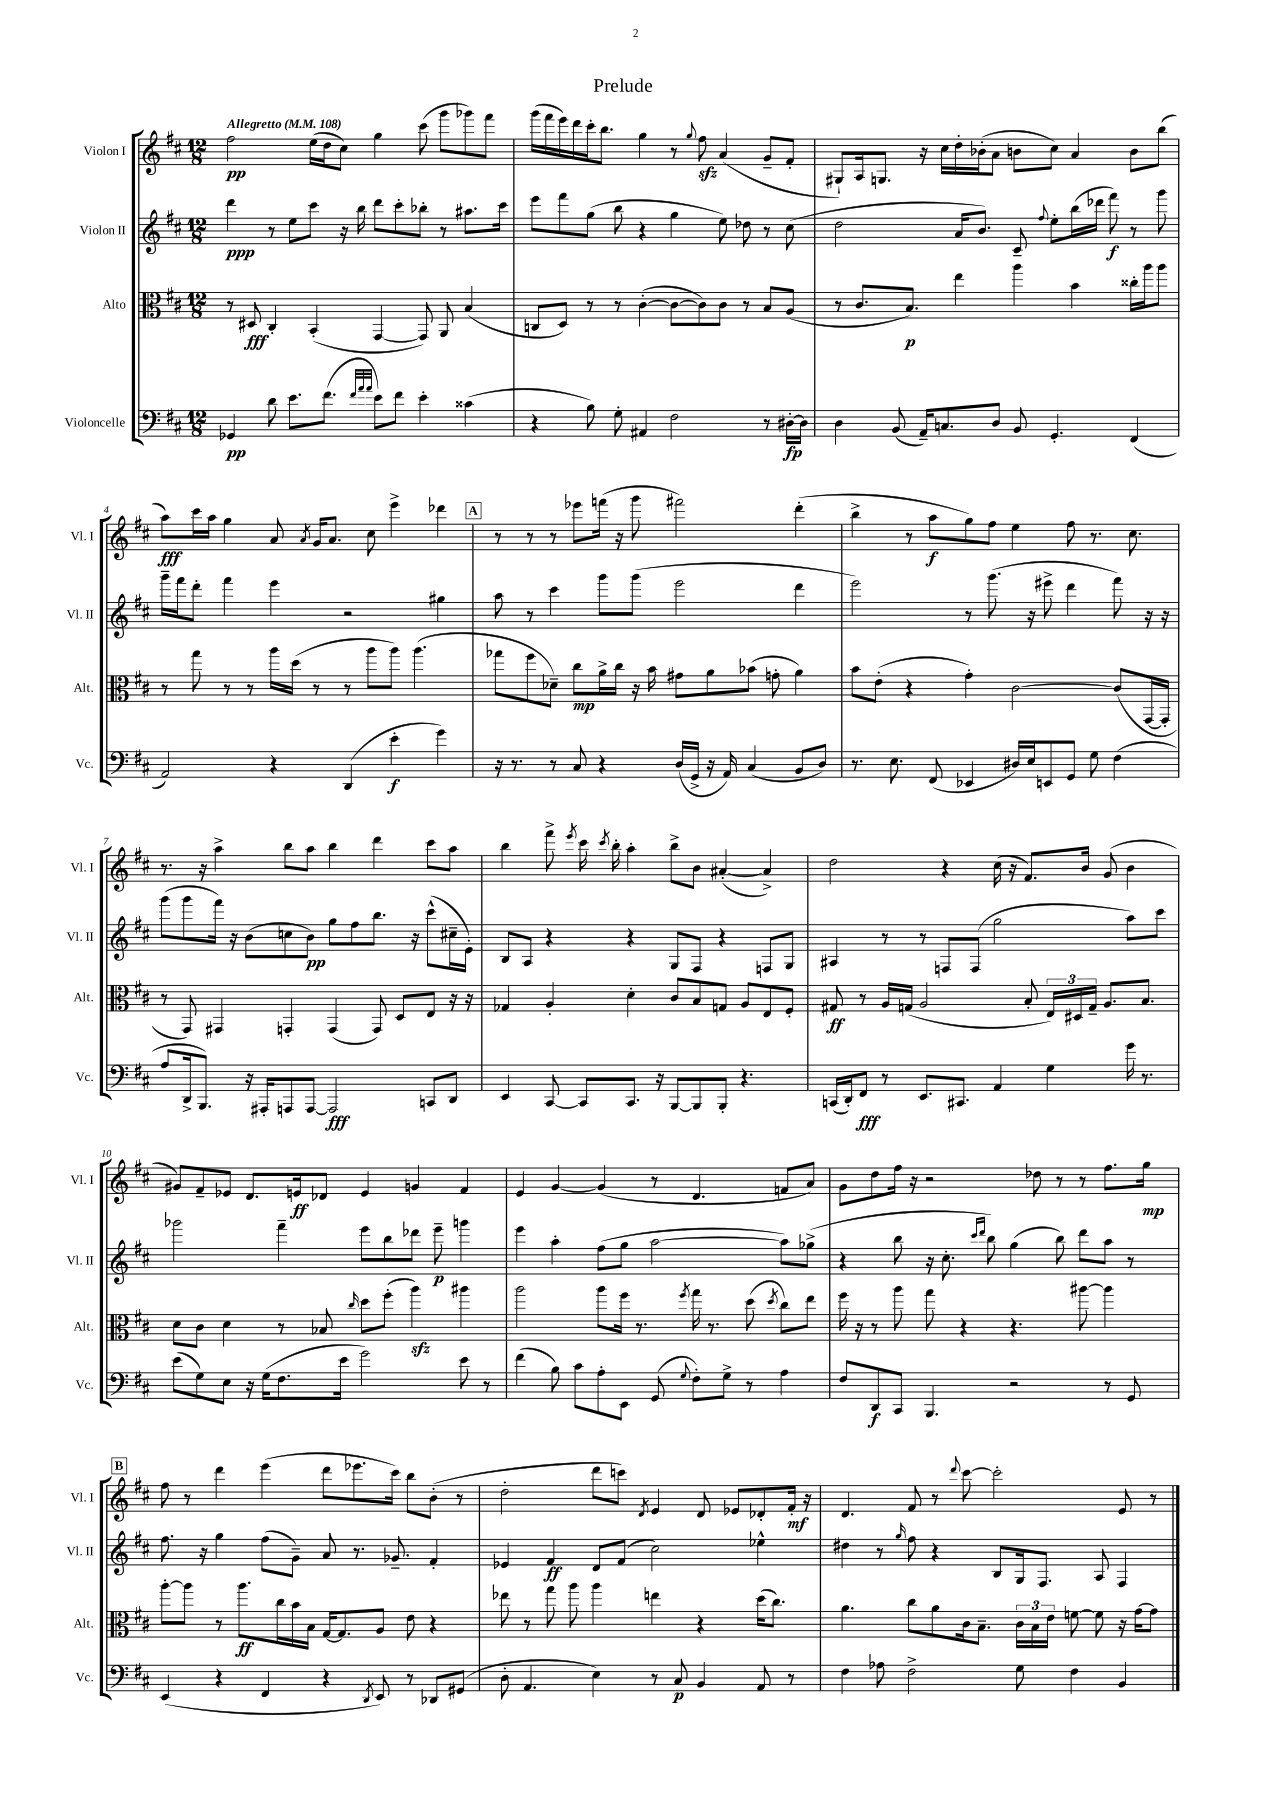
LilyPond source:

\header { title = "Prelude" }
<<
\new StaffGroup <<
\new Staff = "s0" \with { instrumentName = "Violon I" shortInstrumentName = "Vl. I" } {
    \clef treble \key d \major \numericTimeSignature \time 12/8 \tempo "Allegretto" 4 = 108
    \autoBeamOff fis''2\pp e''16[( d''16 cis''8]) g''4 cis'''8( g'''8[ ges'''8) fis'''8] |
    g'''16[( fis'''16 e'''16) d'''16 cis'''16-. b''8.] g''4 r8 \appoggiatura { g''8 } fis''8\sfz a'4( g'8[-- fis'8]-. |
    gis8[-!) a16 g8.] r16 cis''16[ d''16-. bes'16-.( a'8] b'8[ cis''8]) a'4 b'8[ b''8]( |
    a''8[\fff) cis'''16 a''16] g''4 a'8 \acciaccatura { a'8 } g'16[ a'8.] cis''8 e'''4-> des'''4 |
    \mark \markup { \box "A" } r8 r8 r8 ees'''8[ f'''16]( r16 g'''8 fis'''2) d'''4-.( |
    b''4-> r8 a''8[\f g''8) fis''8] e''4 fis''8 r8. cis''8. |
    r8. r16 a''4-> b''8[ a''8] b''4 d'''4 cis'''8[ a''8] |
    b''4 fis'''8-> \acciaccatura { e'''8 } cis'''16 \acciaccatura { cis'''8 } b''16-. a''4-. b''8[-> b'8] ais'4~-.( ais'4->) |
    d''2 r4 cis''16( r16 fis'8.[) b'16] g'8( b'4 |
    gis'8[) fis'8-- ees'8] d'8.[ e'16\ff des'8] e'4 g'4 fis'4 |
    e'4 g'4~ g'4( r8 d'4. f'8[ a'8]) |
    g'8[ d''8 fis''16] r16 r2 des''8 r8 r8 fis''8.[ g''16]\mp |
    \mark \markup { \box "B" } fis''8 r8 d'''4 e'''4( d'''8[ ees'''8. cis'''16]) b''8[ b'8]-.( r8 |
    d''2-. d'''8[ c'''8]) \acciaccatura { d'8 } e'4 d'8 ees'8[ des'8-. fis'16]-.\mf r16 |
    d'4. fis'8 r8 \appoggiatura { d'''8 } cis'''8~ cis'''2-. e'8 r8 \bar "|." |
}
\new Staff = "s1" \with { instrumentName = "Violon II" shortInstrumentName = "Vl. II" } {
    \clef treble \key d \major \numericTimeSignature \time 12/8
    \autoBeamOff d'''4\ppp r8 e''8[ cis'''8] r16 b''16 d'''8[ cis'''8-. bes''8]-. r8 ais''8.[ cis'''16] |
    e'''8[ fis'''8 g''8]( b''8 r4 g''4 e''8) des''8 r8 cis''8( |
    d''2 a'16[ b'8.]) cis'8-- \appoggiatura { fis''8 } e''8[-. b''16( des'''16] fis'''8\f) r8 g'''8 |
    g'''16[-- fis'''16 d'''8]-. fis'''4 e'''4 r2 gis''4 |
    \mark \markup { \box "A" } a''8 r8 cis'''4 g'''8[ g'''8]( e'''2 d'''4 |
    e'''2) r8 g'''8.( r16 eis'''8-> d'''4 fis'''8) r16 r16 |
    g'''8[( g'''8 fis'''16]) r16 b'8[( c''8 b'8]\pp) g''8[ fis''8 b''8.] r16 cis'''8[-^( cis''16-- e'16]-.) |
    b8[ a8] r4 r4 g8[ fis8] r4 f8[ g8] |
    ais4 r8 r8 f8[ f8]( g''2 a''8[) cis'''8] |
    ges'''2 fis'''4-- e'''8[ b''8 des'''8] e'''8--\p g'''4 |
    e'''4 a''4-. fis''8[( g''8] a''2~ a''8[) ges''8]->( |
    r4 b''8 r16 cis''8.-. \grace { cis'''16[ d'''16] } b''8) g''4( b''8) d'''8[ a''8] r8 |
    \mark \markup { \box "B" } fis''8. r16 g''4 fis''8[( g'8]--) a'8 r8. ges'8.-- fis'4-. |
    ees'4 fis'4\ff d'8[ fis'8]( cis''2) ees''4-^ |
    dis''4 r8 \grace { g''16 } fis''8 r4 b8[ g16 fis8.] a8 fis4 \bar "|." |
}
\new Staff = "s2" \with { instrumentName = "Alto" shortInstrumentName = "Alt." } {
    \clef alto \key d \major \numericTimeSignature \time 12/8
    \autoBeamOff r8 dis8\fff cis4-. b,4-.( g,4~ g,8) a,8 b4( |
    c8[ d8]) r8 r8 cis'4~-.( cis'8[~ cis'8) cis'8] r8 b8[ a8]( |
    r8 cis'8.[ b8.]\p) e''4 a''4 b'4 cisis''16[-. a''16 a''8] |
    r8 g''8 r8 r8 a''16[ d''16]( r8 r8 a''8[ a''8]) a''4.( |
    \mark \markup { \box "A" } ges''8[ fis''8 des'8]--) cis''8[\mp a'16-> cis''16] r16 b'16 gis'8[ a'8 bes'8]( g'8-. a'4) |
    b'8[ e'8]-.( r4 g'4-.) cis'2~ cis'8[( g,16~ g,16]-. |
    r8 g,8) gis,4 g,4-. g,4( g,8) d8[ e8] r16 r16 |
    ges4 a4-. d'4-. cis'8[ b8 g8] a8[ e8 fis8]-. |
    gis8\ff r8 a16[ g16]( a2 b8-. \tuplet 3/2 { e16[) dis16 g16]-- } a8.[ b8.] |
    d'8[ cis'8] d'4 r8 bes8 \grace { cis''16 } d''8[ fis''8]-.( a''4\sfz) ais''4 |
    a''2 a''8[ fis''16] r8. \acciaccatura { fis''8 } g''16 r8. d''8( \acciaccatura { d''8 } cis''8[) e''8] |
    fis''16 r16 r8 a''8 g''8 r4 r4. ais''8~ ais''4 |
    \mark \markup { \box "B" } a''8[~-. a''8] r8 a''8.[\ff cis''16 b'16 b16] g16[~ g8. a8] e'8 r4 |
    ees''8 r8 g''8 a''8 a''4 e''4 r4 d''16[( cis''8.]) |
    a'4. cis''8[ a'8 cis'16 b8.]-- \tuplet 3/2 { cis'16[ b16 e'16] } f'8~ f'8 r16 g'16[~ g'8] \bar "|." |
}
\new Staff = "s3" \with { instrumentName = "Violoncelle" shortInstrumentName = "Vc." } {
    \clef bass \key d \major \numericTimeSignature \time 12/8
    \autoBeamOff ges,4\pp d'8 e'8.[ fis'8.]( \grace { fis'32[ a'32 a'32] } e'8[) fis'8] e'4-. cisis'4( |
    r4 b8) g8-. ais,4 fis2 r8 dis16[~-.\fp dis16] |
    d4 b,8( a,16[--) c8. d8] b,8 g,4.-. fis,4( |
    a,2) r4 d,4( e'4-.\f g'4) |
    \mark \markup { \box "A" } r16 r8. r8 cis8 r4 d16[( g,16]-> r16 a,16) cis4( b,8[ d8]) |
    r8. e8. fis,8( ees,4 dis16[) e16 e,8 g,8] g8 fis4( |
    a8[ d,16-> b,,8.]) r16 ais,,16[-. a,,8 a,,8]~ a,,2\fff c,8[ d,8] |
    e,4 cis,8~ cis,8[ cis,8.] r16 b,,8[~ b,,8 b,,8]-. r4. |
    c,16[( d,16-.) fis,8]\fff r8 e,8.[ cis,8.] a,4 g4 g'16 r8. |
    e'8[( g8) e8] r16 g16[( fis8. e'16] g'2) e'8 r8 |
    fis'4( b8) cis'8[ a8-. e,8] g,8( \appoggiatura { g8 } fis8[-.) g8]-> r8 a4 |
    fis8[ d,8\f cis,8] b,,4. r2 r8 g,8 |
    \mark \markup { \box "B" } e,4( r4 fis,4 r4 \acciaccatura { d,8 } e,8) r8 des,8[ gis,8]( |
    d8-. a,4. e4) r8 cis8\p b,4 a,8 r8 |
    fis4 aes8 fis2-> g8 fis4 b,4 \bar "|." |
}
>>
>>
